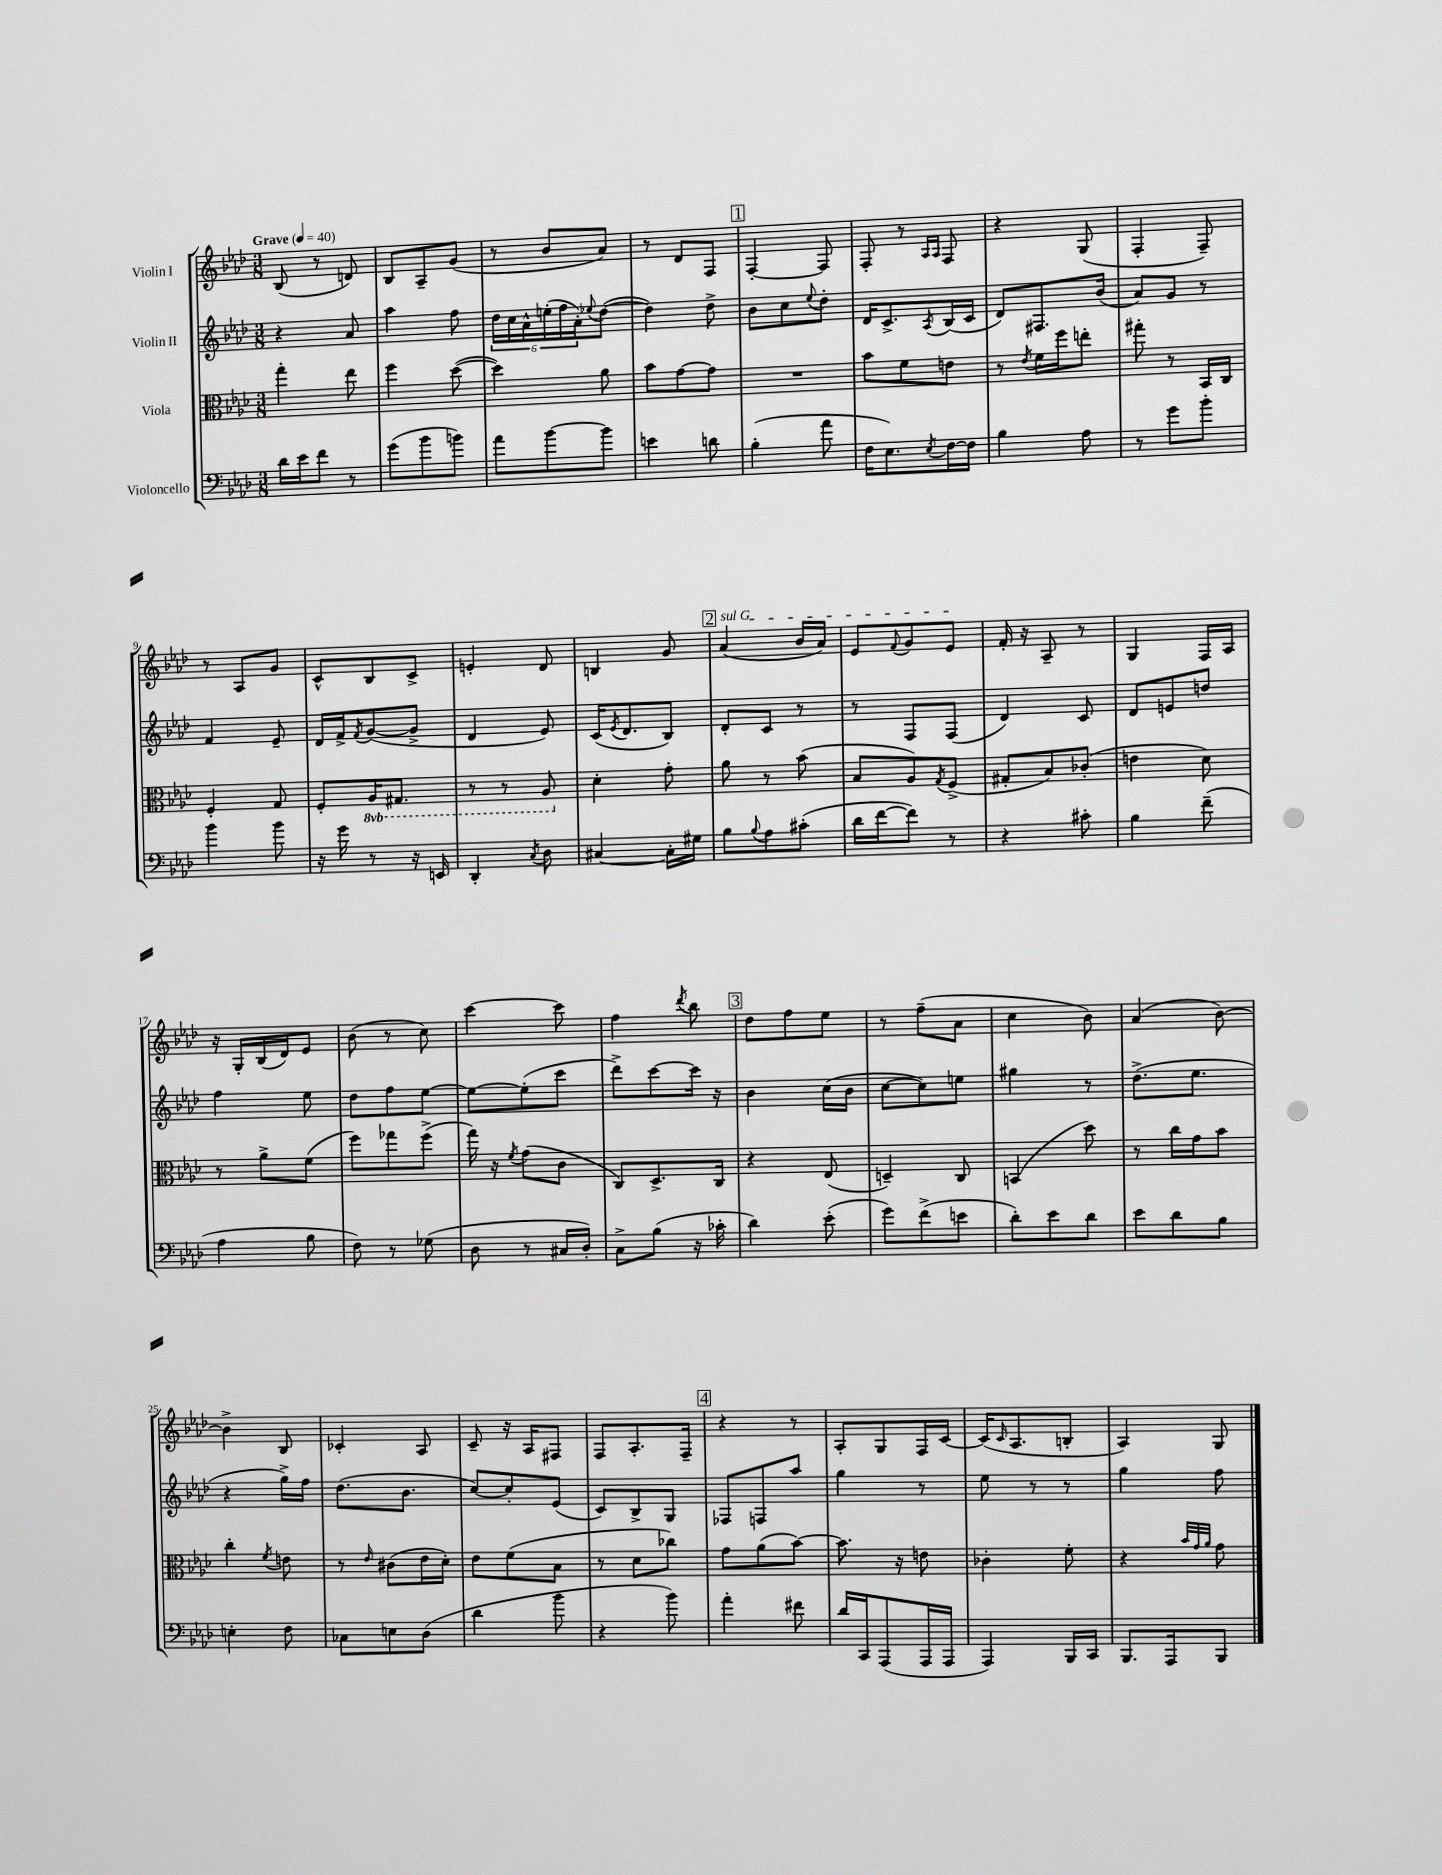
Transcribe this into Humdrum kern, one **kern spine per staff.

**kern	**kern	**kern	**kern
*part4	*part3	*part2	*part1
*staff4	*staff3	*staff2	*staff1
*I"Violoncello	*I"Viola	*I"Violin II	*I"Violin I
*clefF4	*clefC3	*clefG2	*clefG2
*k[b-e-a-d-]	*k[b-e-a-d-]	*k[b-e-a-d-]	*k[b-e-a-d-]
*M3/8	*M3/8	*M3/8	*M3/8
*MM40	*MM40	*MM40	*MM40
=1	=1	=1	=1
!	!	!	!LO:TX:a:B:t=Grave
16d-\LL	4gg'\	4r	(8B-/
16e-\J	.	.	.
8f\J	.	.	8r
8r	8ee-\	8a-/	8dn/)
=2	=2	=2	=2
(8g\L	4ff\	4aa-\	8B-/L
8b-\	.	.	8A-~/
8bn\J)	([8dd-\	8ff\	(8g/J
=3	=3	=3	=3
8a-\L	4dd-\])	24dd-\LL	8r
.	.	24cc\	.
.	.	24a-^^\	.
[8b-\	.	(24een'\	8b-/L
.	.	24ff\	.
.	.	24a-'\J)	.
.	.	8qqee-X/	.
8b-\J]	8a-\	([8dd-\J	8a-/J)
=4	=4	=4	=4
4en\	8b-\L	4dd-\])	8r
.	[8g\	.	8d-/L
8dn\	8g\J]	8dd-^\	8F/J
!!LO:REH:place=s1:t=1
=5	=5	=5	=5
(4B-'\	4.r	8b-\L	[4F'/
.	.	8cc\	.
.	.	8qqee-/	.
8a-\	.	8dd-'\J	8F/]
=6	=6	=6	=6
16F\KL	8b-\L	16d-/KL	8F'/
8.E-\)	.	8.c^/	.
.	8f\	.	8r
.	.	.	16qqA-/LL
8qE-/	.	8qA-/	16qqA-/JJ
[16F\L	8en\J	(16B-/L	8F/
16F\JJ]	.	16c/JJ	.
=7	=7	=7	=7
4B-\	8r	8d-/L)	4r
.	8qe-/	.	.
.	16f\LL	8.F#X/	.
.	16ff\J	.	.
8A-\	8een'\J	.	(8G/
.	.	(16b-/Jk	.
=8	=8	=8	=8
8r	8gg#X'\	8a-/L)	4F'/
8g\L	8r	8g/J	.
8b-'\J	16BB-/LL	8r	8F~/)
.	16C/JJ	.	.
!!LO:LB:g=z
=9	=9	=9	=9
4b-\	4F'/	4f/	8r
.	.	.	8A-/L
8b-\	8G/	8e-~/	8g/J
=10	=10	=10	=10
16r	8F'/L	16d-/LL	8c^^/L
16g\	.	16f^/J	.
.	.	8qf/	.
*	*8ba	*	*
8r	16AA-/K	([8g/	8B-/
.	8.GG#X/J	.	.
16r	.	8g^/J]	8c^/J
16EEn/	.	.	.
=11	=11	=11	=11
4DD-'/	8r	4d-/	4en'/
.	8r	.	.
8qC/	.	.	.
8D-\	8AA-/	8e-/)	8d-/
=12	=12	=12	=12
*	*X8ba	*	*
[4C#X/	4d-'\	(16c/KL	4Bn/
.	.	8qe-/	.
.	.	8.d-/	.
16C#'\LL]	8g'\	8B-/J)	8g/
16G#X\JJ	.	.	.
!!LO:REH:place=s1:t=2
=13	=13	=13	=13
!	!	!	!LO:TX:a:i:t=sul G
8B-\L	8a-\	8d-'/L	(4a-/
8qqB-/	.	.	.
8A-\	8r	8c/J	.
(8c#X'\J	(8b-\	8r	16b-/LL
.	.	.	16a-/JJ)
=14	=14	=14	=14
16d-\LL	8B-/L	8r	8e-/L
[16f\J	.	.	.
.	.	.	8qqf/
8f\J])	8A-/)	8F/L	8g/
.	8qG/	.	.
8r	(8F^/J	(8F/J	8e-/J
=15	=15	=15	=15
4r	8G#X'/L	4d-/)	16f'/
.	.	.	16r
.	8B-/)	.	8A-~/
8c#X'\	(8c-X'/J	8c/	8r
=16	=16	=16	=16
4B-\	4en\	8d-/L	4G/
.	.	8en/	.
(8f~\	8d-\)	8ddn/J	16F/LL
.	.	.	16A-/JJ
!!LO:LB:g=z
=17	=17	=17	=17
4A-\	8r	4ff\	16r
.	.	.	16G'/LL
.	8a-^\L	.	(16B-/
.	.	.	16d-/J)
8B-\	(8f\J	8ee-\	8e-/J
=18	=18	=18	=18
8F\)	8ff\L)	8dd-\L	(8b-\
8r	8gg-X\	8ff\	8r
(8G-X\	(8ff^\J	[8ee-\J	8cc\)
=19	=19	=19	=19
8D-\	16gg\)	8ee-\L_	[4ccc\
.	16r	.	.
.	8qf/	.	.
8r	(8g\L	(8ee-'\]	.
16C#X/LL	8c\J	8ccc\J	8ccc\]
16D-'/JJ)	.	.	.
=20	=20	=20	=20
8C^\L	8C/L)	8ddd-^\L)	4ff\
(8B-\J	8.D-^/	[8ccc\	.
.	.	.	8qddd-/
16r	.	16ccc\Jk]	8bb-\
16c-X'\	16C/Jk	16r	.
!!LO:REH:place=s1:t=3
=21	=21	=21	=21
4d-\)	4r	4b-\	8dd-\L
.	.	.	8ff\
(8e-'\	(8E-/	(16cc\LL	8ee-\J
.	.	16b-\JJ	.
=22	=22	=22	=22
8g\L)	4Dn~/)	[8cc\L	8r
(8f^\	.	8cc\])	(8ff~\L
8en\J	8C/	8een\J	8a-\J
=23	=23	=23	=23
8d-'\L)	(4BBn/	4gg#X\	4cc\
8e-\	.	.	.
8d-\J	8dd-\)	8r	8b-\)
=24	=24	=24	=24
8e-\L	8r	(8.dd-^\L	(4a-/
8d-\	16cc\LL	.	.
.	16g\J	8.ee-\J	.
8B-\J	8b-\J	.	[8b-\)
!!LO:LB:g=z
=25	=25	=25	=25
4En'\	4cc'\	4r	4b-^\]
.	8qf/	.	.
8F\	8en\	16gg^\LL)	8B-/
.	.	16ff\JJ	.
=26	=26	=26	=26
8C-X\L	8r	(8.dd-\L	4c-X'/
.	16qqe-/	.	.
8En\	(8c#X\L	.	.
.	.	8.b-\J	.
(8D-\J	16e-\L	.	8A-/
.	16d-'\JJ)	.	.
=27	=27	=27	=27
4d-\	8e-\L	[8cc/L)	8c~/
.	(8f\	8cc'/]	16r
.	.	.	16A-/KL
8b-\	8B-\J	(8e-/J	8F#X/J
=28	=28	=28	=28
4r	8r	8c/L)	8F/L
.	8d-\L	8B-^/	8.A-'/
8b-\)	8cc-X\J)	8G/J	.
.	.	.	16F~/Jk
!!LO:REH:place=s1:t=4
=29	=29	=29	=29
4a-'\	8g\L	8F-X/L	4r
.	(8a-\	8Fn/	.
8f#X\	[8b-\J)	8aa-/J	8r
=30	=30	=30	=30
16d-/LL	8.b-\]	4gg\	8A-'/L
16CC/J	.	.	.
(8AAA-/	.	.	8G/
.	16r	.	.
16AAA-/L	8en\	8r	16F/L
16AAA-/JJ	.	.	[16c/JJ
=31	=31	=31	=31
4AAA-/)	4c-X'\	8ee-\	(16c/KL]
.	.	.	16qqc/
.	.	.	8.A-/
.	.	8r	.
16BBB-/LL	8f'\	8r	8Bn'/J
16CC/JJ	.	.	.
=32	=32	=32	=32
8.BBB-/L	4r	4gg\	4A-/)
16AAA-/k	.	.	.
.	32qqb-/LLL	.	.
.	32qqg/	.	.
.	32qqa-/JJJ	.	.
8BBB-/J	8g\	8ff\	8G/
==	==	==	==
*-	*-	*-	*-
